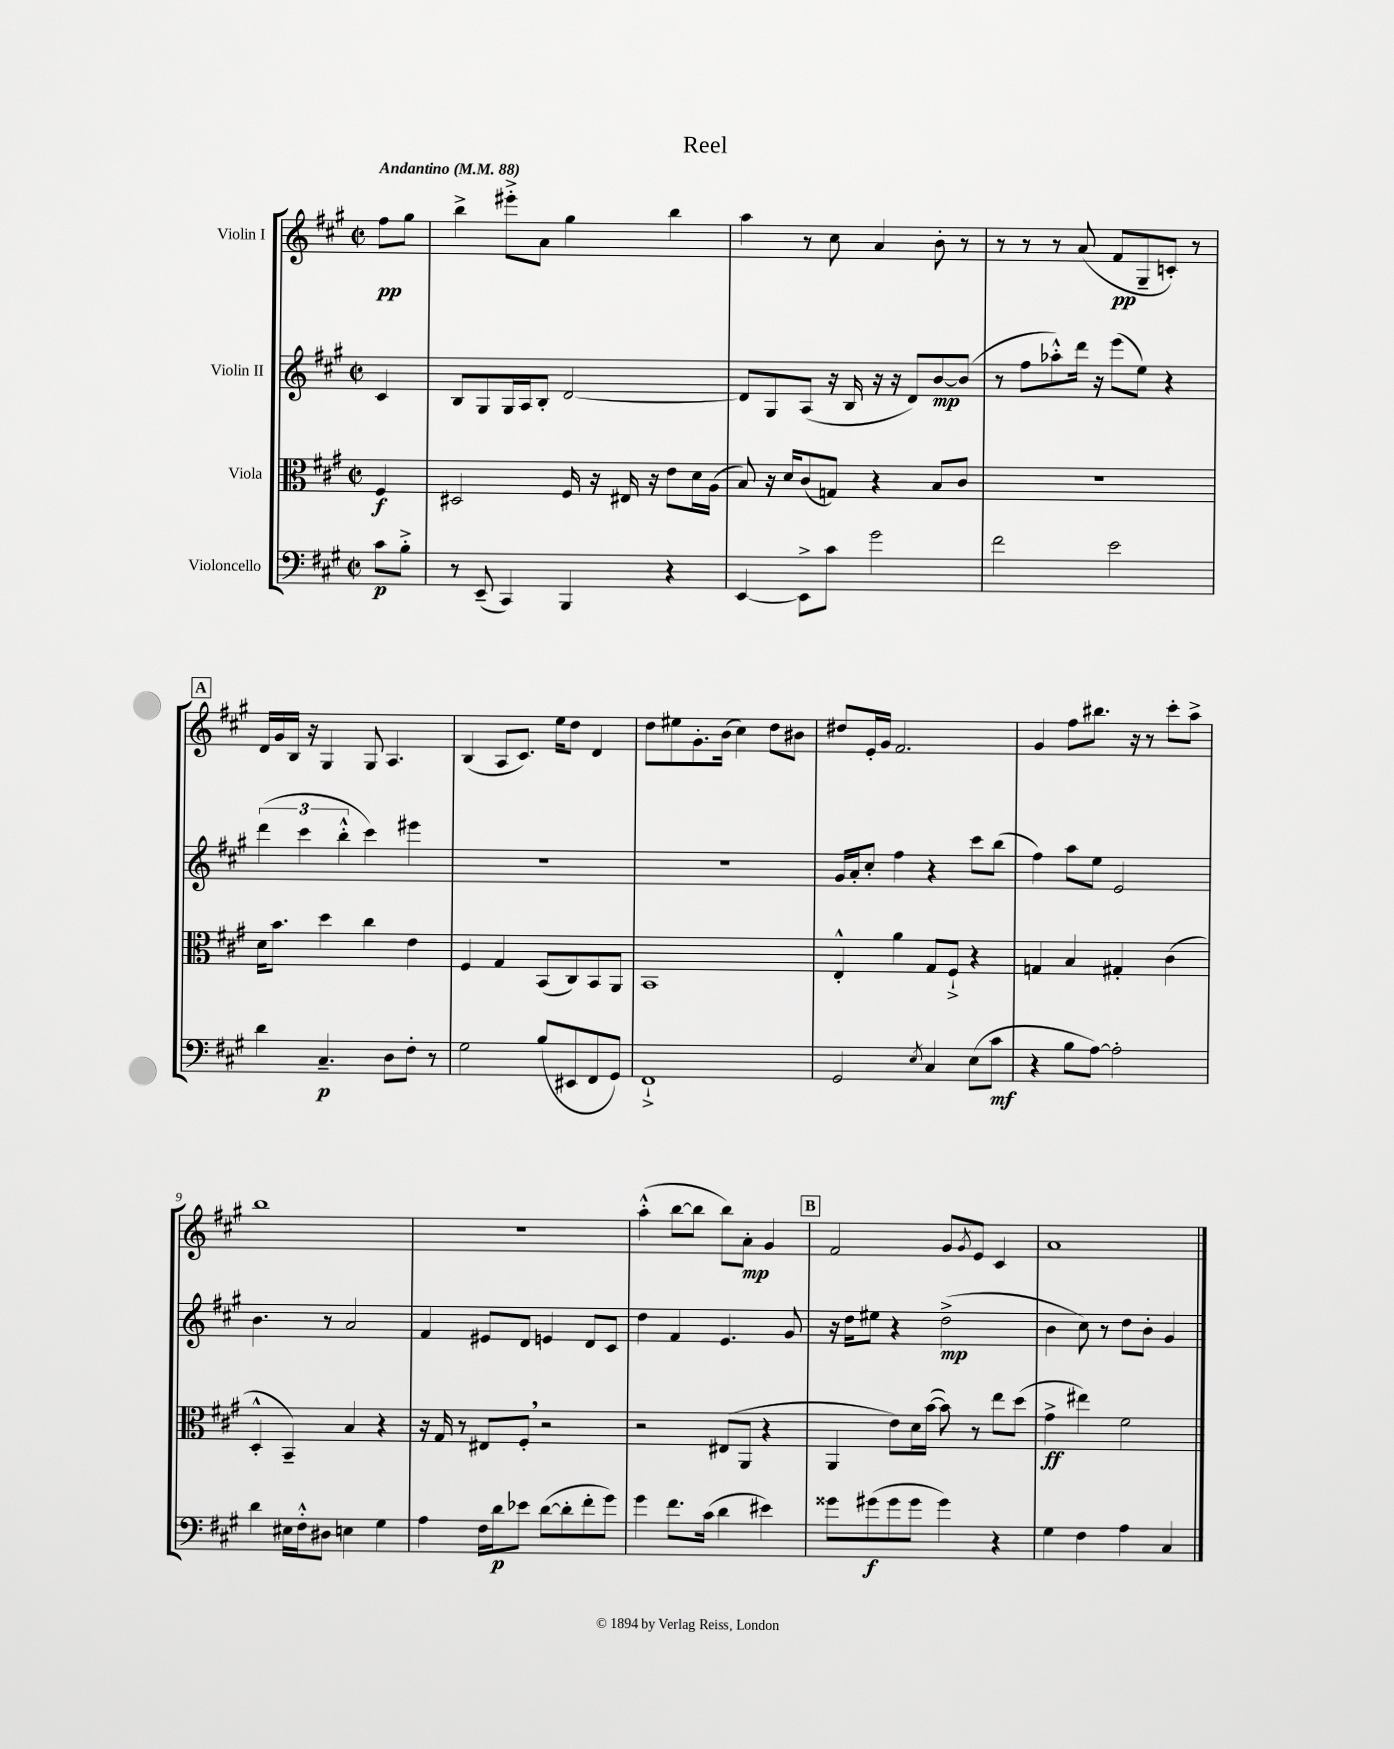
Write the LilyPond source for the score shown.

\header { title = "Reel" }
<<
\new StaffGroup <<
\new Staff = "s0" \with { instrumentName = "Violin I" } {
    \clef treble \key a \major \defaultTimeSignature \time 2/2 \partial 4 \tempo "Andantino" 4 = 88
    fis''8\pp gis''8 |
    b''4-> eis'''8-.-> a'8 gis''4 b''4 |
    a''4 r8 cis''8 a'4 b'8-. r8 |
    r8 r8 r8 a'8( fis'8\pp gis8-- c'8-.) r8 |
    \mark \markup { \box "A" } d'16 gis'16 b16 r16 gis4 gis8 a4. |
    b4( a8 cis'8.) e''16 d''8 d'4 |
    d''8 eis''8 gis'8.-. b'16( cis''4) d''8 bis'8 |
    dis''8 e'16-. gis'16 fis'2. |
    gis'4 fis''8 bis''8. r16 r8 cis'''8-. a''8-> |
    b''1 |
    R1 |
    a''4-.-^( b''8~ b''8 b''8) a'8-.\mp gis'4 |
    \mark \markup { \box "B" } fis'2 gis'8 \acciaccatura { gis'8 } e'8 cis'4 |
    a'1 \bar "|." |
}
\new Staff = "s1" \with { instrumentName = "Violin II" } {
    \clef treble \key a \major \defaultTimeSignature \time 2/2 \partial 4
    cis'4 |
    b8 gis8 gis16 a16 b8-. d'2~ |
    d'8 gis8 a8( r16 b16 r16 r16 d'8) b'8~\mp b'8( |
    r8 fis''8 aes''8-.-^) d'''16 r16 e'''8( e''8) r4 |
    \mark \markup { \box "A" } \tuplet 3/2 { d'''4( cis'''4 b''4-.-^ } cis'''4) eis'''4 |
    R1 |
    R1 |
    gis'16 a'16-. cis''8-. fis''4 r4 cis'''8 b''8( |
    fis''4) a''8 e''8 e'2 |
    b'4. r8 a'2 |
    fis'4 eis'8 d'8 e'4 d'8 cis'8 |
    d''4 fis'4 e'4. gis'8 |
    \mark \markup { \box "B" } r16 d''16 eis''8 r4 d''2->\mp( |
    b'4 cis''8) r8 d''8 b'8-. gis'4 \bar "|." |
}
\new Staff = "s2" \with { instrumentName = "Viola" } {
    \clef alto \key a \major \defaultTimeSignature \time 2/2 \partial 4
    fis4\f |
    dis2 fis16 r16 eis16 r16 e'8 d'16 a16( |
    b8) r16 d'16 cis'8( g8) r4 b8 cis'8 |
    R1 |
    \mark \markup { \box "A" } d'16 b'8. d''4 cis''4 e'4 |
    fis4 gis4 b,8( cis8) b,8 a,8 |
    b,1 |
    e4-.-^ a'4 gis8 fis8-!-> r4 |
    g4 b4 gis4-. cis'4( |
    d4-.-^ b,4--) b4 r4 |
    r16 gis16 r8 eis8 fis8-. \breathe r2 |
    r2 eis8( a,8 r4 |
    \mark \markup { \box "B" } a,4 e'8) d'16 b'16~( b'8) r8 e''8 d''8( |
    gis'4->\ff eis''4) fis'2 \bar "|." |
}
\new Staff = "s3" \with { instrumentName = "Violoncello" } {
    \clef bass \key a \major \defaultTimeSignature \time 2/2 \partial 4
    cis'8\p b8-.-> |
    r8 e,8--( cis,4) b,,4 r4 |
    e,4~ e,8-> cis'8 gis'2 |
    fis'2 e'2 |
    \mark \markup { \box "A" } d'4 cis4.--\p d8 fis8-. r8 |
    gis2 b8( eis,8 fis,8 gis,8) |
    fis,1-!-> |
    gis,2 \acciaccatura { e8 } cis4 e8( cis'8\mf |
    r4 b8 a8~) a2-. |
    d'4 eis16 fis16-.-^ dis8 e4 gis4 |
    a4 fis16 d'16\p ees'8 d'8~( d'8-. fis'8-. gis'8) |
    gis'4 fis'8. cis'16( d'4 eis'4) |
    \mark \markup { \box "B" } gisis'8 gis'8\f( gis'8 gis'8 gis'4) r4 |
    gis4 fis4 a4 cis4 \bar "|." |
}
>>
>>
